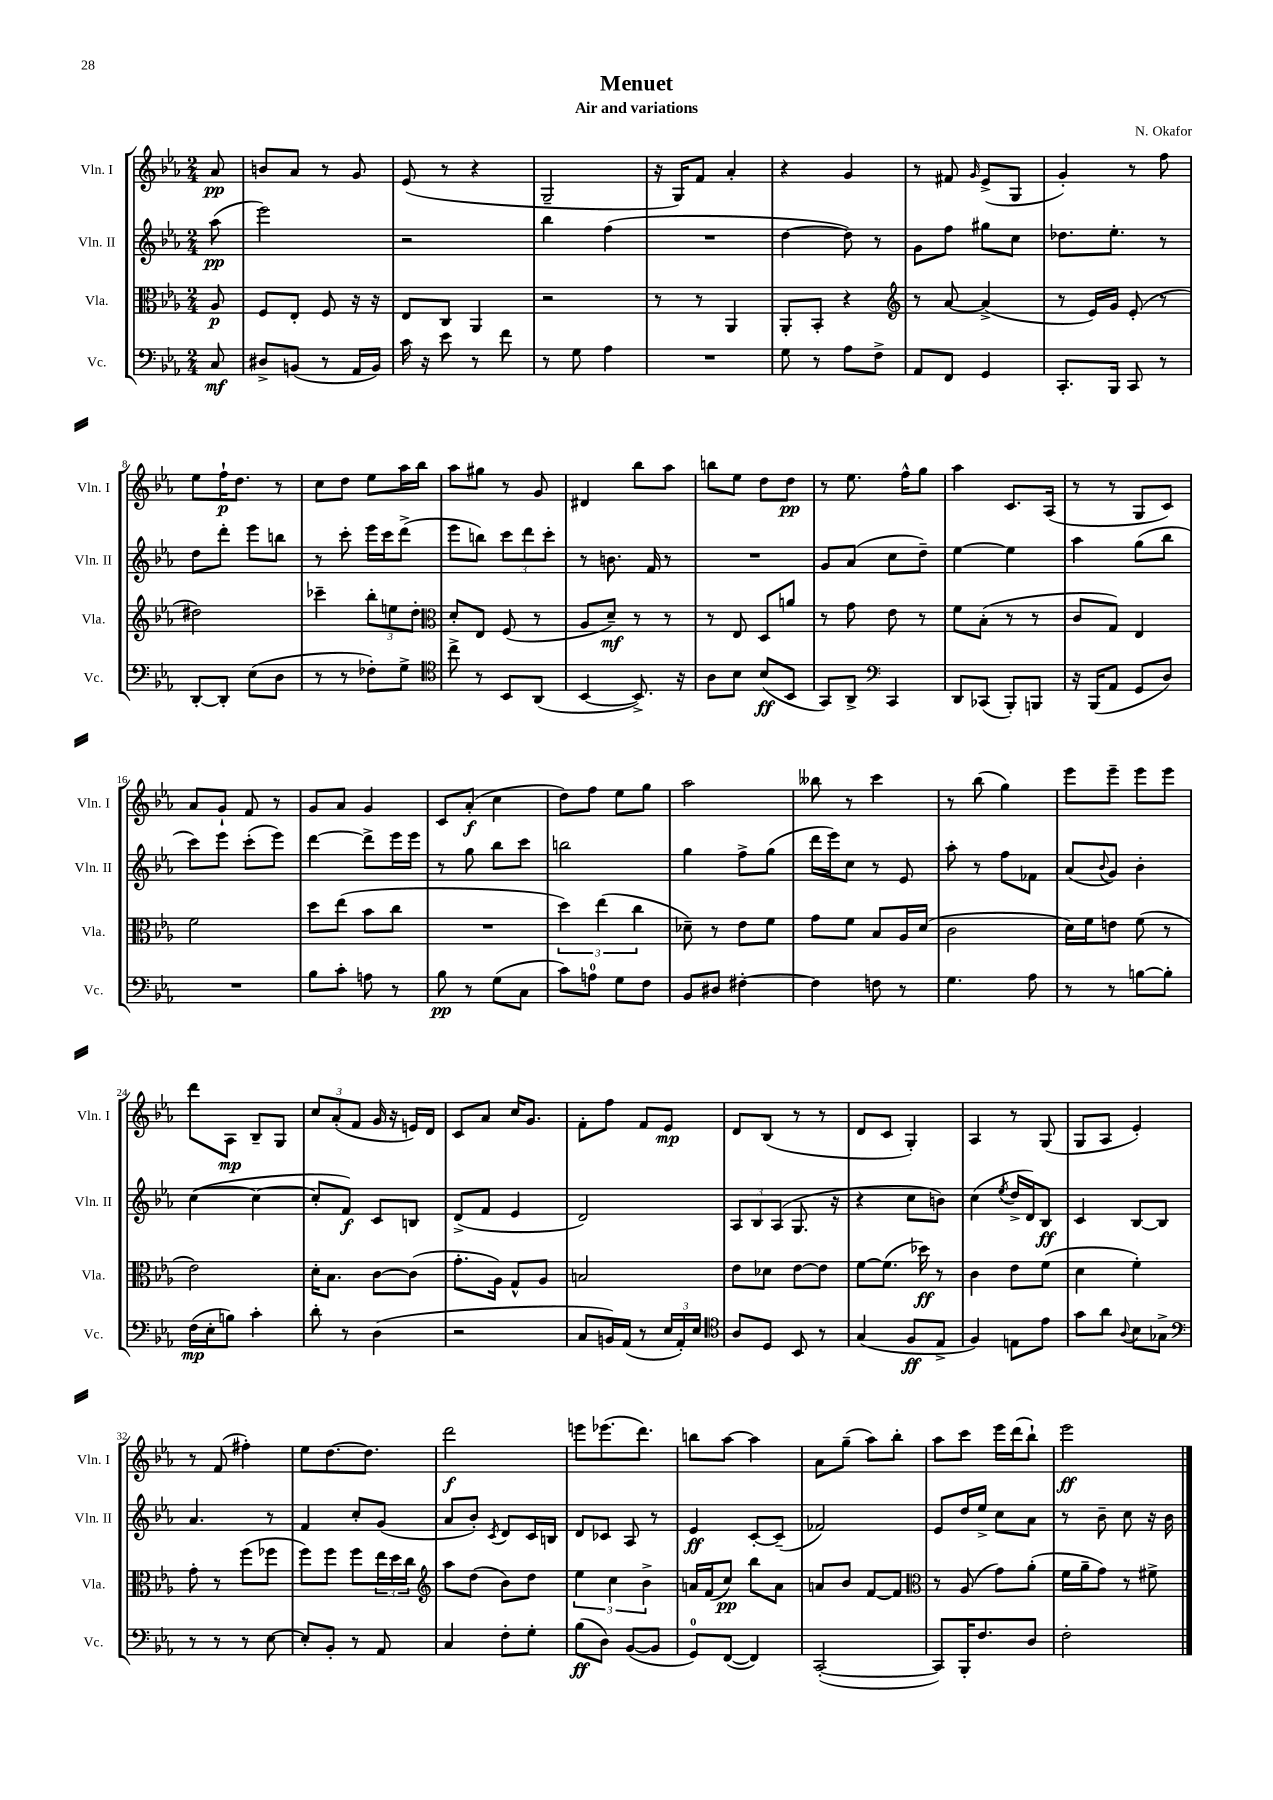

**kern	**dynam	**kern	**dynam	**kern	**dynam	**kern	**dynam
*part4	*part4	*part3	*part3	*part2	*part2	*part1	*part1
*staff4	*staff4	*staff3	*staff3	*staff2	*staff2	*staff1	*staff1
*I"Vc.	*	*I"Vla.	*	*I"Vln. II	*	*I"Vln. I	*
*I'Vc.	*	*I'Vla.	*	*I'Vln. II	*	*I'Vln. I	*
*clefF4	*	*clefC3	*	*clefG2	*	*clefG2	*
*k[b-e-a-]	*	*k[b-e-a-]	*	*k[b-e-a-]	*	*k[b-e-a-]	*
*M2/4	*	*M2/4	*	*M2/4	*	*M2/4	*
=	=	=	=	=	=	=	=
8C/	mf	8A-/	p	(8aa-\	pp	8a-/	pp
=1	=1	=1	=1	=1	=1	=1	=1
8D#X^/L	.	8F/L	.	2eee-\)	.	8bn/L	.
(8BBn/J	.	8E-'/J	.	.	.	8a-/J	.
8r	.	8F/	.	.	.	8r	.
16AA-/LL	.	16r	.	.	.	8g/	.
16BB/JJ)	.	16r	.	.	.	.	.
=2	=2	=2	=2	=2	=2	=2	=2
16c\	.	8E-/L	.	2r	.	(8e-/	.
16r	.	.	.	.	.	.	.
8e-\	.	8C/J	.	.	.	8r	.
8r	.	4AA-/	.	.	.	4r	.
8f\	.	.	.	.	.	.	.
=3	=3	=3	=3	=3	=3	=3	=3
8r	.	2r	.	4bb-\	.	2G~/	.
8G\	.	.	.	.	.	.	.
4A-\	.	.	.	(4ff\	.	.	.
=4	=4	=4	=4	=4	=4	=4	=4
2r	.	8r	.	2r	.	16r	.
.	.	.	.	.	.	16G/KL)	.
.	.	8r	.	.	.	8f/J	.
.	.	4AA-/	.	.	.	4a-'/	.
=5	=5	=5	=5	=5	=5	=5	=5
8G\	.	8AA-'/L	.	[4dd\	.	4r	.
8r	.	8BB-'/J	.	.	.	.	.
8A-\L	.	4r	.	8dd\])	.	4g/	.
8F^\J	.	.	.	8r	.	.	.
=6	=6	=6	=6	=6	=6	=6	=6
*	*	*clefG2	*	*	*	*	*
8AA-/L	.	8r	.	8g\L	.	8r	.
8FF/J	.	[8a-/	.	8ff\J	.	8f#X/	.
.	.	.	.	.	.	16qqg/	.
4GG/	.	(4a-^/]	.	8gg#X\L	.	(8e-^/L	.
.	.	.	.	8cc\J	.	8G/J	.
=7	=7	=7	=7	=7	=7	=7	=7
8.CC'/L	.	8r	.	8.dd-X\L	.	4g'/)	.
.	.	16e-/LL)	.	.	.	.	.
16BBB-/Jk	.	16g/JJ	.	8.ee-'\J	.	.	.
8CC/	.	(8e-'/	.	.	.	8r	.
8r	.	8r	.	8r	.	8ff\	.
!!LO:LB:g=z
=8	=8	=8	=8	=8	=8	=8	=8
[8DD'/L	.	2dd#X\)	.	8dd\L	.	8ee-\L	.
8DD'/J]	.	.	.	8ddd'\J	.	16ff`\K	p
.	.	.	.	.	.	8.dd\J	.
(8E-\L	.	.	.	8eee-\L	.	.	.
8D\J	.	.	.	8bbn\J	.	8r	.
=9	=9	=9	=9	=9	=9	=9	=9
8r	.	4ccc-X~\	.	8r	.	8cc\L	.
8r	.	.	.	8ccc'\	.	8dd\J	.
8F-X'\L)	.	12bb-'\L	.	16eee-\LL	.	8ee-\L	.
.	.	.	.	16ccc\J	.	.	.
.	.	12een\	.	.	.	.	.
8G^\J	.	.	.	(8ddd^\J	.	16aa-\L	.
.	.	12dd'\J	.	.	.	.	.
.	.	.	.	.	.	16bb-\JJ	.
=10	=10	=10	=10	=10	=10	=10	=10
*clefC4	*	*clefC3	*	*	*	*	*
8cc^\	.	8d'/L	.	8eee-\L	.	8aa-\L	.
8r	.	8E-/J	.	8bbn\J)	.	8gg#X\J	.
8BB-/L	.	(8F/	.	12ccc\L	.	8r	.
.	.	.	.	12ddd\	.	.	.
(8AA-/J	.	8r	.	.	.	8g/	.
.	.	.	.	12ccc'\J	.	.	.
=11	=11	=11	=11	=11	=11	=11	=11
[4BB-/	.	8A-/L	.	8r	.	4d#X/	.
.	.	8d~/J)	mf	8.bn\	.	.	.
8.BB-^/])	.	8r	.	.	.	8bb-\L	.
.	.	.	.	16f/	.	.	.
.	.	8r	.	8r	.	8aa-\J	.
16r	.	.	.	.	.	.	.
=12	=12	=12	=12	=12	=12	=12	=12
8A-\L	.	8r	.	2r	.	8bbn\L	.
8B-\J	.	8E-/	.	.	.	8ee-\J	.
(8B-/L	ff	8D/L	.	.	.	8dd\L	.
8BB-/J	.	8an/J	.	.	.	8dd\J	pp
=13	=13	=13	=13	=13	=13	=13	=13
8GG/L)	.	8r	.	8g/L	.	8r	.
8AA-^/J	.	8g\	.	(8a-/J	.	8.ee-\	.
*clefF4	*	*	*	*	*	*	*
4CC/	.	8e-\	.	8cc\L	.	.	.
.	.	.	.	.	.	16ff^^\KL	.
.	.	8r	.	8dd~\J)	.	8gg\J	.
=14	=14	=14	=14	=14	=14	=14	=14
8DD/L	.	8f\L	.	[4ee-\	.	4aa-\	.
(8CC-X/J	.	(8B-'\J	.	.	.	.	.
8BBB-'/L)	.	8r	.	4ee-\]	.	8.c/L	.
8BBBn/J	.	8r	.	.	.	.	.
.	.	.	.	.	.	(16A-/Jk	.
=15	=15	=15	=15	=15	=15	=15	=15
16r	.	8c/L	.	4aa-\	.	8r	.
(16BBB-/KL	.	.	.	.	.	.	.
8AA-/J	.	8G/J)	.	.	.	8r	.
8GG/L	.	4E-/	.	(8gg\L	.	8G/L	.
8D/J)	.	.	.	8bb-\J	.	8c/J)	.
!!LO:LB:g=z
=16	=16	=16	=16	=16	=16	=16	=16
2r	.	2f\	.	8ccc\L)	.	8a-/L	.
.	.	.	.	8eee-\J	.	8g`/J	.
.	.	.	.	(8ccc'\L	.	8f/	.
.	.	.	.	8eee-\J)	.	8r	.
=17	=17	=17	=17	=17	=17	=17	=17
8B-\L	.	8dd\L	.	[4ddd\	.	8g/L	.
8c'\J	.	(8ee-\J	.	.	.	8a-/J	.
8An\	.	8b-\L	.	8ddd^\L]	.	4g/	.
8r	.	8cc\J	.	16eee-\L	.	.	.
.	.	.	.	16eee-\JJ	.	.	.
=18	=18	=18	=18	=18	=18	=18	=18
8B-\	pp	2r	.	8r	.	8c/L	.
8r	.	.	.	8gg\	.	(8a-'/J	f
(8G\L	.	.	.	8bb-\L	.	4cc\	.
8C\J	.	.	.	8ccc\J	.	.	.
=19	=19	=19	=19	=19	=19	=19	=19
8c\L)	.	6dd\)	.	2bbn\	.	8dd\L)	.
8An\J	.	.	.	.	.	8ff\J	.
.	.	(6ee-\	.	.	.	.	.
8G\L	.	.	.	.	.	8ee-\L	.
.	.	6cc\	.	.	.	.	.
8F\J	.	.	.	.	.	8gg\J	.
=20	=20	=20	=20	=20	=20	=20	=20
8BB-/L	.	8d-X~\)	.	4gg\	.	2aa-\	.
8D#X/J	.	8r	.	.	.	.	.
[4F#X'\	.	8e-\L	.	8ff^\L	.	.	.
.	.	8f\J	.	(8gg\J	.	.	.
=21	=21	=21	=21	=21	=21	=21	=21
4F#\]	.	8g\L	.	16ddd\LL	.	8bb--X\	.
.	.	.	.	16eee-\J)	.	.	.
.	.	8f\J	.	8cc\J	.	8r	.
8Fn\	.	8B-/L	.	8r	.	4ccc\	.
8r	.	16A-/L	.	8e-/	.	.	.
.	.	(16d/JJ	.	.	.	.	.
=22	=22	=22	=22	=22	=22	=22	=22
4.G\	.	2c\	.	8aa-'\	.	8r	.
.	.	.	.	8r	.	(8bb-\	.
.	.	.	.	8ff\L	.	4gg\)	.
8A-\	.	.	.	8f-X\J	.	.	.
=23	=23	=23	=23	=23	=23	=23	=23
8r	.	16d\LL)	.	(8a-/L	.	8eee-\L	.
.	.	16f\J	.	.	.	.	.
.	.	.	.	8qqb-/	.	.	.
8r	.	8en\J	.	8g/J)	.	8eee-~\J	.
[8Bn\L	.	(8f\	.	4b-'\	.	8eee-\L	.
8B'\J]	.	8r	.	.	.	8eee-\J	.
!!LO:LB:g=z
=24	=24	=24	=24	=24	=24	=24	=24
(16F\LL	mp	2e-\)	.	([4cc\	.	8ddd\L	.
16E-'\J	.	.	.	.	.	.	.
8Bn\J)	.	.	.	.	.	8A-\J	mp
4c'\	.	.	.	4cc\_	.	8B-~/L	.
.	.	.	.	.	.	8G/J	.
=25	=25	=25	=25	=25	=25	=25	=25
8d'\	.	16d'\KL	.	8cc'/L]	.	12cc/L	.
.	.	8.B-\J	.	.	.	.	.
.	.	.	.	.	.	(12a-'/	.
8r	.	.	.	8f/J)	f	.	.
.	.	.	.	.	.	12f/J	.
(4D\	.	[8c\L	.	8c/L	.	16g/	.
.	.	.	.	.	.	16r	.
.	.	(8c\J]	.	8Bn/J	.	16en/LL)	.
.	.	.	.	.	.	16d/JJ	.
=26	=26	=26	=26	=26	=26	=26	=26
2r	.	8.g'\L	.	(8d^/L	.	8c/L	.
.	.	.	.	8f/J	.	8a-/J	.
.	.	16A-\Jk)	.	.	.	.	.
.	.	8G^^/L	.	4e-/	.	16cc/KL	.
.	.	.	.	.	.	8.g/J	.
.	.	8A-/J	.	.	.	.	.
=27	=27	=27	=27	=27	=27	=27	=27
8C/L	.	2Bn/	.	2d/)	.	8f'\L	.
16BBn/L)	.	.	.	.	.	8ff\J	.
(16AA-/JJ	.	.	.	.	.	.	.
8r	.	.	.	.	.	8f/L	.
24E-/LL	.	.	.	.	.	8e-/J	mp
24AA-'/)	.	.	.	.	.	.	.
24E-/JJ	.	.	.	.	.	.	.
=28	=28	=28	=28	=28	=28	=28	=28
*clefC4	*	*	*	*	*	*	*
8A-/L	.	8e-\L	.	12A-/L	.	8d/L	.
.	.	.	.	12B-/	.	.	.
8D/J	.	8d-X\J	.	.	.	(8B-/J	.
.	.	.	.	(12A-/J	.	.	.
8BB-/	.	[8e-\L	.	8.G/	.	8r	.
8r	.	8e-\J]	.	.	.	8r	.
.	.	.	.	16r	.	.	.
=29	=29	=29	=29	=29	=29	=29	=29
(4G/	.	[8f\L	.	4r	.	8d/L	.
.	.	(8.f\J]	.	.	.	8c/J	.
8F/L	ff	.	.	8cc\L	.	4G'/)	.
.	.	16dd-X\)	ff	.	.	.	.
8E-^/J	.	8r	.	8bn\J)	.	.	.
=30	=30	=30	=30	=30	=30	=30	=30
4F/)	.	4c\	.	(4cc\	.	4A-/	.
.	.	.	.	8qee-/	.	.	.
8En\L	.	8e-\L	.	16dd^/LL	.	8r	.
.	.	.	.	16d/J)	.	.	.
8e-\J	.	(8f\J	.	8B-/J	ff	(8G/	.
=31	=31	=31	=31	=31	=31	=31	=31
8g\L	.	4d\	.	4c/	.	8G/L	.
8a-\J	.	.	.	.	.	8A-/J	.
8qqA-/	.	.	.	.	.	.	.
8B-\L	.	4f'\)	.	[8B-/L	.	4e-'/)	.
8G-X^\J	.	.	.	8B-/J]	.	.	.
!!LO:LB:g=z
=32	=32	=32	=32	=32	=32	=32	=32
*clefF4	*	*	*	*	*	*	*
8r	.	8g'\	.	4.a-/	.	8r	.
8r	.	8r	.	.	.	(8f/	.
8r	.	(8ff\L	.	.	.	4ff#X'\)	.
[8E-\	.	8ff-X\J	.	8r	.	.	.
=33	=33	=33	=33	=33	=33	=33	=33
8E-'/L]	.	8ff\L)	.	4f/	.	8ee-\L	.
8BB-'/J	.	8ff\J	.	.	.	[8.dd\	.
8r	.	8ff\L	.	8cc'/L	.	.	.
.	.	.	.	.	.	8.dd\J]	.
8AA-/	.	24ee-\L	.	(8g/J	.	.	.
.	.	24dd\	.	.	.	.	.
.	.	24cc\JJ	.	.	.	.	.
=34	=34	=34	=34	=34	=34	=34	=34
*	*	*clefG2	*	*	*	*	*
4C/	.	8aa-\L	.	8a-/L	.	2ddd\	f
.	.	(8dd\J	.	8b-'/J)	.	.	.
.	.	.	.	8qc/	.	.	.
8F'\L	.	8b-\L)	.	8d/L	.	.	.
8G'\J	.	8dd\J	.	16c/L	.	.	.
.	.	.	.	16Bn/JJ	.	.	.
=35	=35	=35	=35	=35	=35	=35	=35
(8B-\L	ff	6ee-\	.	8d/L	.	8eeen\L	.
8D\J)	.	.	.	8c-X/J	.	(8.eee-X\	.
.	.	6cc\	.	.	.	.	.
([8BB-/L	.	.	.	8A-/	.	.	.
.	.	.	.	.	.	8.ddd\J)	.
.	.	6b-^\	.	.	.	.	.
8BB-/J]	.	.	.	8r	.	.	.
=36	=36	=36	=36	=36	=36	=36	=36
8GG/L)	.	16an/LL	.	4e-/	ff	8bbn\L	.
.	.	(16f/J	.	.	.	.	.
([8FF/J	.	8cc/J)	pp	.	.	[8aa-\J	.
4FF/])	.	8bb-\L	.	[8c'/L	.	4aa-\]	.
.	.	8a\J	.	(8c~/J]	.	.	.
=37	=37	=37	=37	=37	=37	=37	=37
([2CC'/	.	8an/L	.	2f-X/)	.	8a-\L	.
.	.	8b-/J	.	.	.	(8gg~\J	.
.	.	[8f/L	.	.	.	8aa-\L)	.
.	.	8f/J]	.	.	.	8bb-'\J	.
=38	=38	=38	=38	=38	=38	=38	=38
*	*	*clefC3	*	*	*	*	*
8CC/L])	.	8r	.	8e-/L	.	8aa-\L	.
16BBB-'/K	.	(8A-/	.	16dd/L	.	8ccc\J	.
8.F/	.	.	.	16ee-^/JJ	.	.	.
.	.	8g\L)	.	8cc\L	.	16eee-\LL	.
.	.	.	.	.	.	(16ddd\J	.
8D/J	.	(8a-'\J	.	8a-\J	.	8bb-`\J)	.
=39	=39	=39	=39	=39	=39	=39	=39
2F'\	.	16f\LL	.	8r	.	2eee-\	ff
.	.	16a-~\J	.	.	.	.	.
.	.	8g\J)	.	8b-~\	.	.	.
.	.	8r	.	8cc\	.	.	.
.	.	8f#X^\	.	16r	.	.	.
.	.	.	.	16b-\	.	.	.
==	==	==	==	==	==	==	==
*-	*-	*-	*-	*-	*-	*-	*-
